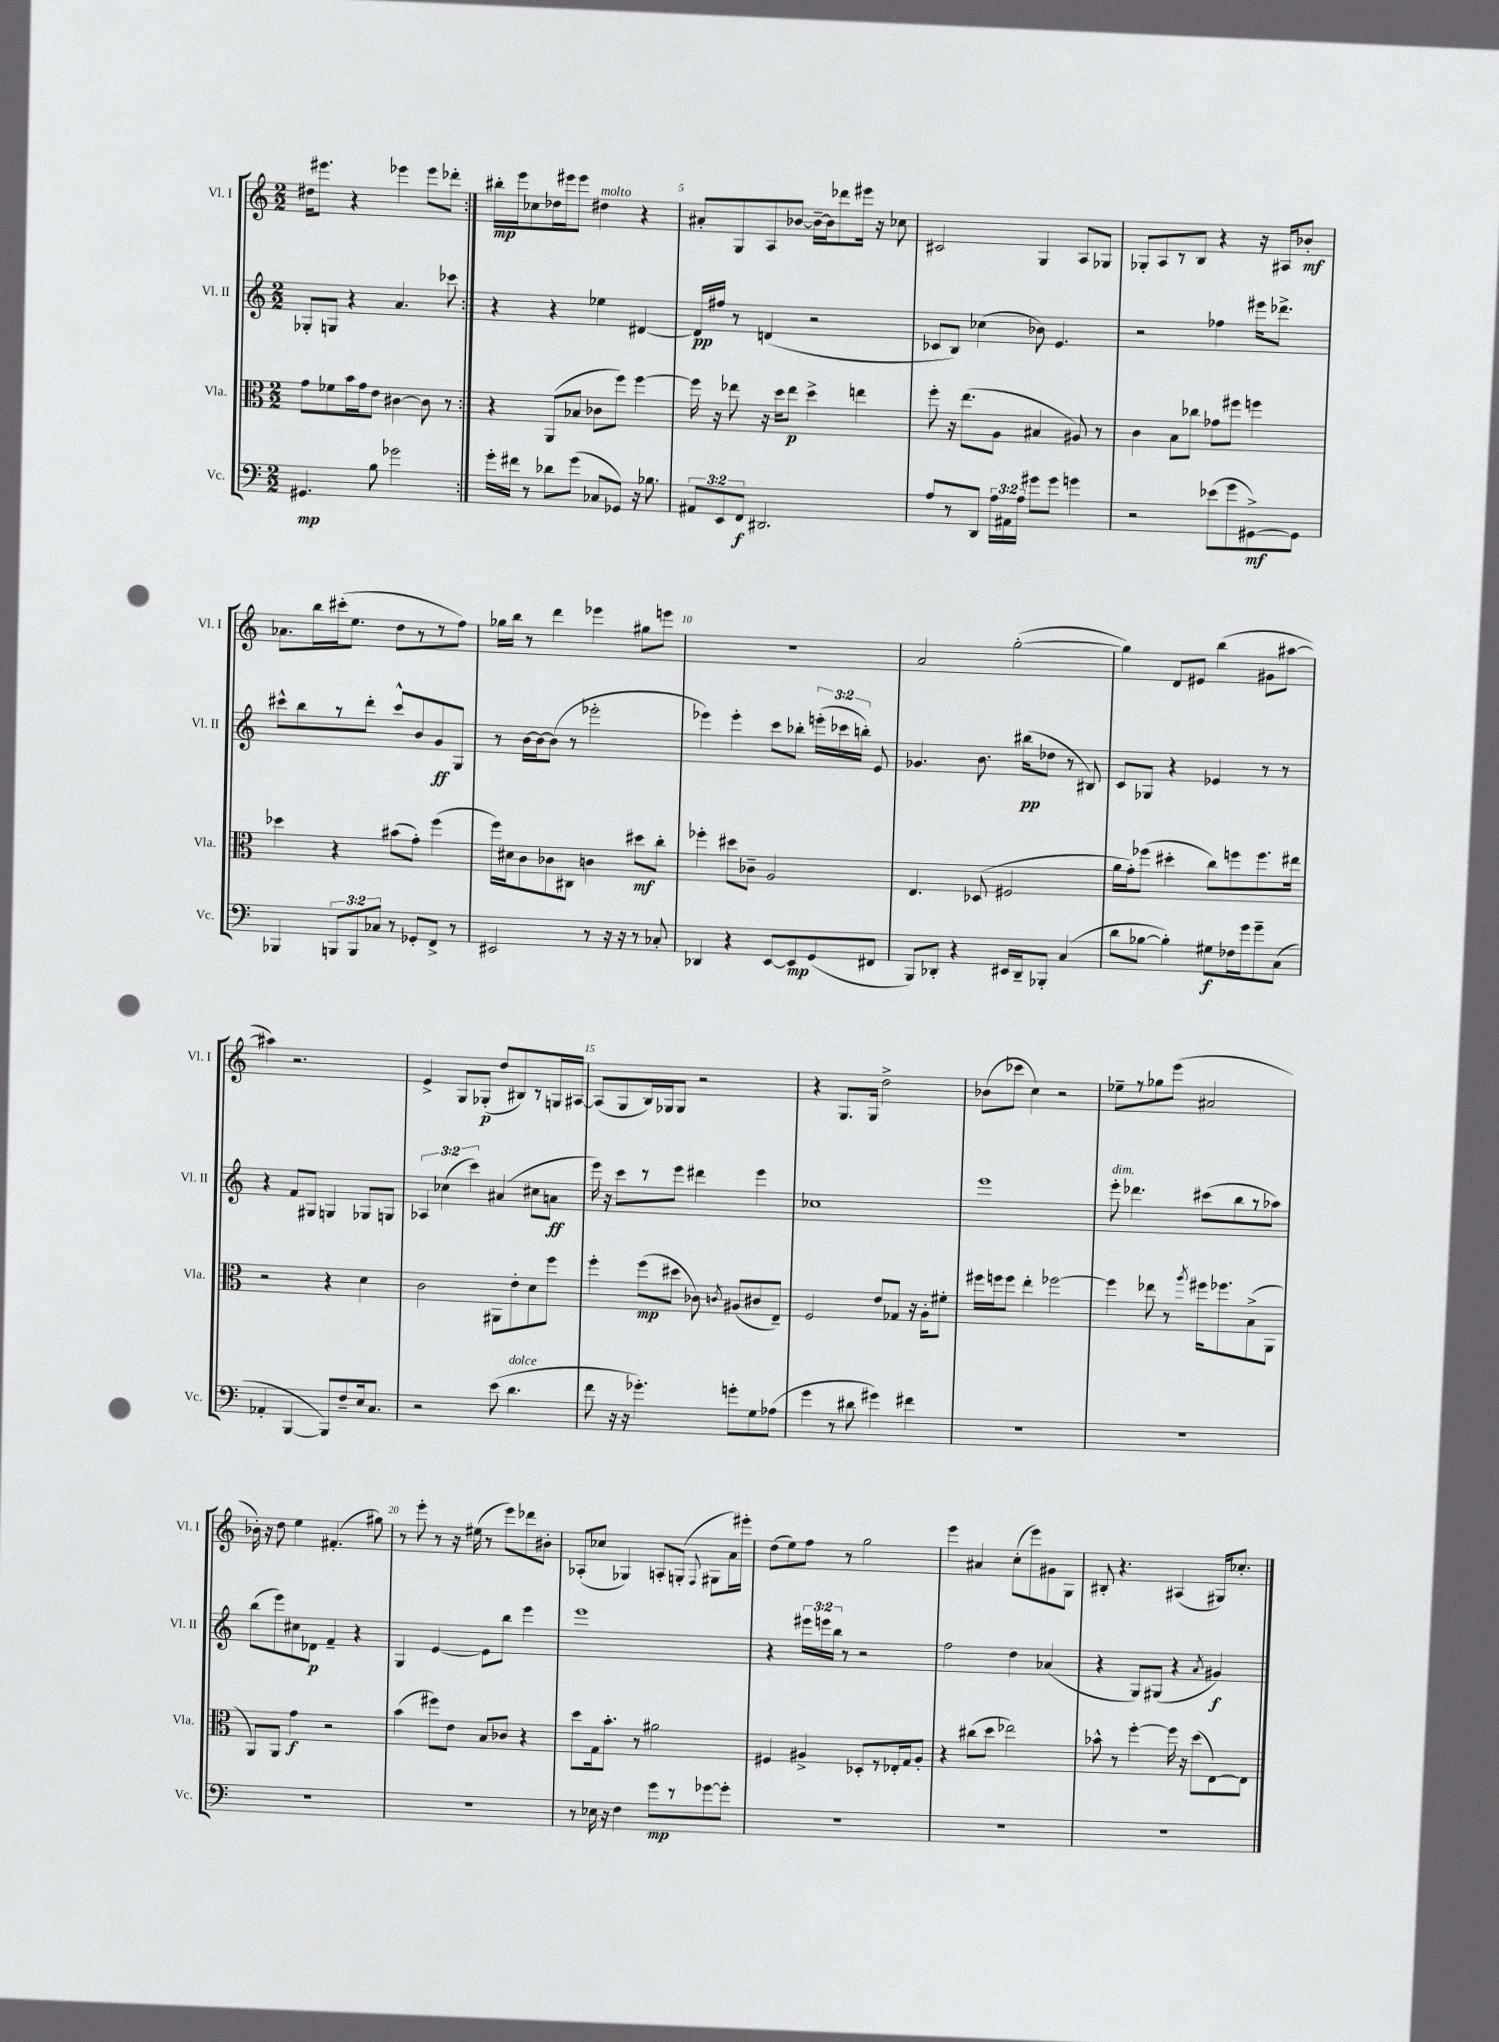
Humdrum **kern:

**kern	**dynam	**kern	**dynam	**kern	**dynam	**kern	**dynam
*part4	*part4	*part3	*part3	*part2	*part2	*part1	*part1
*staff4	*staff4	*staff3	*staff3	*staff2	*staff2	*staff1	*staff1
*I"Vc.	*	*I"Vla.	*	*I"Vl. II	*	*I"Vl. I	*
*I'Vc.	*	*I'Vla.	*	*I'Vl. II	*	*I'Vl. I	*
*clefF4	*	*clefC3	*	*clefG2	*	*clefG2	*
*k[]	*	*k[]	*	*k[]	*	*k[]	*
*M2/2	*	*M2/2	*	*M2/2	*	*M2/2	*
=3	=3	=3	=3	=3	=3	=3	=3
4.GG#X/	mp	8g\L	.	8G-X'/L	.	16dd#X\KL	.
.	.	.	.	.	.	8.eee#X\J	.
.	.	8f-X\	.	8Gn/J	.	.	.
.	.	16b\L	.	4r	.	4r	.
.	.	16g\J	.	.	.	.	.
8B\	.	8e\J	.	.	.	.	.
2g-X\	.	[4c#X\	.	4.a/	.	4eee-X\	.
.	.	8c#\]	.	.	.	8eee-\L	.
.	.	8r	.	8ccc-X\	.	8ddd-X'\J	.
=4:|!	=4:|!	=4:|!	=4:|!	=4:|!	=4:|!	=4:|!	=4:|!
16g'\LL	.	4r	.	4r	.	16bb#X'\LL	mp
16f#X\JJ	.	.	.	.	.	16eee\J	.
8r	.	.	.	.	.	8cc-X\	.
8d-X\L	.	(8AA/L	.	4r	.	16dd-X\L	.
.	.	.	.	.	.	16eee#X\J	.
(8g\J	.	8B-X/J	.	.	.	8eee#\J	.
!	!	!	!	!	!	!LO:TX:a:i:t=molto	!
8C-X/L	.	8c-X\L	.	4ee-X\	.	4dd#X\	.
8GG-X/J)	.	8ff\J)	.	.	.	.	.
16r	.	[4ff\	.	[4d#X/	.	4r	.
8.B-X\	.	.	.	.	.	.	.
=5	=5	=5	=5	=5	=5	=5	=5
12AA#X/L	.	16ff\]	.	16d#/LL]	pp	8a#X'/L	.
.	.	16r	.	16ff#X/JJ	.	.	.
12EE/	.	.	.	.	.	.	.
.	.	8ee-X\	.	8r	.	8G/	.
12FF/J	f	.	.	.	.	.	.
2.DD#X/	.	16r	.	(4dn/	.	8A/	.
.	.	16dd\KL	.	.	.	.	.
.	.	8ee-\J	p	.	.	[8b-X/J	.
.	.	4dd^\	.	2r	.	16b-~\LL_	.
.	.	.	.	.	.	16b-\J]	.
.	.	.	.	.	.	8ddd-X\	.
.	.	4een\	.	.	.	16eee#X\Jk	.
.	.	.	.	.	.	16r	.
.	.	.	.	.	.	8cc-X\	.
=6	=6	=6	=6	=6	=6	=6	=6
8A/L	.	8ff'\	.	8c-X/L	.	2c#X/	.
8r	.	16r	.	8B/J)	.	.	.
.	.	(8.ee\L	.	.	.	.	.
8DD/J	.	.	.	(4cc-X\	.	.	.
24A\LL	.	8A\J	.	.	.	.	.
24AA#X\	.	.	.	.	.	.	.
24A\JJ	.	.	.	.	.	.	.
8g#X\L	.	4B#X/	.	8b-X\)	.	4G/	.
8g#\J	.	.	.	4.e/	.	.	.
4gn\	.	8A#X/)	.	.	.	8A/L	.
.	.	8r	.	.	.	8G-X/J	.
=7	=7	=7	=7	=7	=7	=7	=7
2r	.	4c\	.	2r	.	8G-X'/L	.
.	.	.	.	.	.	8A/	.
.	.	8B\L	.	.	.	8r	.
.	.	8cc-X\J	.	.	.	8B/J	.
(8e-X\L	.	8g-X\L	.	4ff-X\	.	4r	.
8g\	.	8ff#X\J	.	.	.	.	.
[8GG#X^\)	mf	4ffn\	.	16eee#X\KL	.	16r	.
.	.	.	.	8.ddd-X^\J	.	16A#X/KL	.
8GG#\J]	.	.	.	.	.	8b-X'/J	mf
!!LO:LB:g=z
=8	=8	=8	=8	=8	=8	=8	=8
4BBB-X/	.	4dd-X\	.	8ccc#X^^\L	.	8.a-X\L	.
.	.	.	.	8bb\	.	.	.
.	.	.	.	.	.	16bb\L	.
12BBBn/L	.	4r	.	8r	.	(16ccc#X'\J	.
.	.	.	.	.	.	8.ee\J	.
12BBB/	.	.	.	.	.	.	.
.	.	.	.	8ddd'\J	.	.	.
12C-X/J	.	.	.	.	.	.	.
8r	.	(8b#X\L	.	8ccc#^^/L	.	8dd\L	.
8GG-X'/L	.	8g'\J)	.	8b/	.	8r	.
8FF^/J	.	(4ff\	.	8g/	ff	8r	.
8r	.	.	.	8G/J	.	8ff\J)	.
=9	=9	=9	=9	=9	=9	=9	=9
2EE#X/	.	16ff\LL)	.	8r	.	16gg-X\LL	.
.	.	16d#X\J	.	.	.	16bb\JJ	.
.	.	8c\	.	[16b\LL	.	8r	.
.	.	.	.	16b\J_	.	.	.
.	.	8c-X\	.	(8b\J]	.	4ddd\	.
.	.	8C#X\J	.	8r	.	.	.
8r	.	4cn\	.	2eee-X'\	.	4eee-X\	.
16r	.	.	.	.	.	.	.
16r	.	.	.	.	.	.	.
8r	.	8dd#X\L	mf	.	.	8gg#X\L	.
8C-X'/	.	8cc'\J	.	.	.	8eeen\J	.
=10	=10	=10	=10	=10	=10	=10	=10
4DD-X/	.	4ff-X'\	.	4eee-X\)	.	1r	.
4r	.	8dd#X\L	.	4eee-'\	.	.	.
.	.	8c-X~\J	.	.	.	.	.
[8EE/L	.	2A/	.	8ccc\L	.	.	.
8EE/]	mp	.	.	8bb-X'\J	.	.	.
(8GG/	.	.	.	(24eeen'\LL	.	.	.
.	.	.	.	24ccc-X\	.	.	.
.	.	.	.	24bbn'\JJ)	.	.	.
8FF#X/J	.	.	.	8e/	.	.	.
=11	=11	=11	=11	=11	=11	=11	=11
8BBB/L)	.	4.E/	.	4.g-X/	.	2a/	.
8DD-X'/J	.	.	.	.	.	.	.
4r	.	.	.	.	.	.	.
.	.	(8D-X/	.	8.b\	.	.	.
16EE#X/LL	.	2F#X/	.	.	.	([2gg'\	.
16DD-~/J	.	.	.	(16bb#X\KL	pp	.	.
8BBB-X'/J	.	.	.	8dd-X\J	.	.	.
(4C/	.	.	.	8r	.	.	.
.	.	.	.	8B#X/)	.	.	.
=12	=12	=12	=12	=12	=12	=12	=12
8d\L	.	16a\LL	.	8c/L	.	4gg\])	.
.	.	16g'\J)	.	.	.	.	.
[8B-X\J	.	(8ff-X\J	.	8G-X/J	.	.	.
4B-'\])	.	4dd#X'\	.	4r	.	8d/L	.
.	.	.	.	.	.	8e#X/J	.
8G#X\L	f	8cc\L)	.	4e-X/	.	(4bb\	.
16F-X\L	.	8ffn\	.	.	.	.	.
16g\J	.	.	.	.	.	.	.
8g~\	.	8.ff\	.	8r	.	8g#X\L	.
(8C\J	.	.	.	8r	.	[8aa#X\J	.
.	.	16ee#X\Jk	.	.	.	.	.
!!LO:LB:g=z
=13	=13	=13	=13	=13	=13	=13	=13
4AA-X'/	.	2r	.	4r	.	4aa#X\])	.
[4BBB/	.	.	.	8f/L	.	2.r	.
.	.	.	.	8G#X/J	.	.	.
8BBB/L])	.	4r	.	4Gn/	.	.	.
8F~/	.	.	.	.	.	.	.
16E/k	.	4d\	.	8G-X/L	.	.	.
8.C/J	.	.	.	.	.	.	.
.	.	.	.	8Gn/J	.	.	.
=14	=14	=14	=14	=14	=14	=14	=14
2r	.	2c\	.	6A-X/	.	4e^/	.
.	.	.	.	(6cc-X\	.	.	.
.	.	.	.	.	.	8G/L	.
.	.	.	.	6ccc\)	.	.	.
.	.	.	.	.	.	(8G-X'/J	p
(8e\	.	8AA#X\L	.	(4a#X/	.	8dd/L	.
!LO:TX:a:i:t=dolce	!	!	!	!	!	!	!
4.d\	.	8e'\	.	.	.	8B#X/)	.
.	.	8d\	.	8cc#X\L	.	8r	.
.	.	8ff\J	.	8an\J	ff	16Gn/L	.
.	.	.	.	.	.	[16A#X/JJ	.
=15	=15	=15	=15	=15	=15	=15	=15
8f\	.	4ff'\	.	16eee\)	.	(8A#/L]	.
.	.	.	.	16r	.	.	.
16r	.	.	.	8ccc\L	.	8G/	.
16r	.	.	.	.	.	.	.
4.g-X'\)	.	(8ff\L	mp	8r	.	16B/L)	.
.	.	.	.	.	.	16G-X/J	.
.	.	8dd#X\J	.	8eee\J	.	8G-/J	.
.	.	8c-X\)	.	4ddd#X\	.	2r	.
.	.	8qcn/	.	.	.	.	.
8gn'\L	.	(8A#X/L	.	.	.	.	.
8G\	.	8c#X/	.	4eee\	.	.	.
(8A-X\J	.	8E~/J)	.	.	.	.	.
=16	=16	=16	=16	=16	=16	=16	=16
4g\	.	2F/	.	1cc-X	.	4r	.
8r	.	.	.	.	.	8.G/L	.
8d#X\	.	.	.	.	.	.	.
.	.	.	.	.	.	16G/Jk	.
4g#X\)	.	8e/L	.	.	.	2dd^\	.
.	.	8G-X/J	.	.	.	.	.
4f#X\	.	16r	.	.	.	.	.
.	.	16A'\KL	.	.	.	.	.
.	.	8f#X'\J	.	.	.	.	.
=17	=17	=17	=17	=17	=17	=17	=17
1r	.	16ff#X\LL	.	1eee	.	(8b-X\L	.
.	.	16ffn\J	.	.	.	.	.
.	.	8ff\J	.	.	.	8ccc-X\J	.
.	.	4ee'\	.	.	.	4cc\)	.
.	.	[2ff-X\	.	.	.	2r	.
=18	=18	=18	=18	=18	=18	=18	=18
!	!	!	!	!LO:TX:a:i:t=dim.	!	!	!
1r	.	4ff-\]	.	8eee'\	.	8ee-X~\L	.
.	.	.	.	4.ddd-X\	.	8r	.
.	.	8ee-X\	.	.	.	8gg-X\	.
.	.	8r	.	.	.	(8eee\J	.
.	.	8qaa/	.	.	.	.	.
.	.	16ff#X\KL	.	(8ccc#X\L	.	2a#X/	.
.	.	8.ff-X\	.	.	.	.	.
.	.	.	.	8bb\	.	.	.
.	.	(8B^\	.	8r	.	.	.
.	.	8AA\J	.	8aa-X\J)	.	.	.
!!LO:LB:g=z
=19	=19	=19	=19	=19	=19	=19	=19
1r	.	8AA/L)	.	(8bb\L	.	16b-X'\)	.
.	.	.	.	.	.	16r	.
.	.	8AA/J	.	8eee\)	.	8dd\	.
.	.	4g\	f	8cc#X\	.	4ee\	.
.	.	.	.	8d-X\J	p	.	.
.	.	2r	.	4f~/	.	(4.f#X'/	.
.	.	.	.	4r	.	.	.
.	.	.	.	.	.	8gg#X\)	.
=20	=20	=20	=20	=20	=20	=20	=20
1r	.	(4b\	.	4G/	.	8r	.
.	.	.	.	.	.	8eee'\	.
.	.	8ff#X\L)	.	[4e/	.	8r	.
.	.	8e\J	.	.	.	16r	.
.	.	.	.	.	.	(16ee#X\	.
.	.	8B/L	.	8e\L]	.	8r	.
.	.	8c-X/J	.	8bb\J	.	8eee\L)	.
.	.	4r	.	4eee\	.	8ddd-X\	.
.	.	.	.	.	.	8b#X'\J	.
=21	=21	=21	=21	=21	=21	=21	=21
8r	.	8dd\L	.	1eee	.	(8A-X'/L	.
16E-X\	.	16G\k	.	.	.	8cc-X/J	.
16r	.	8.b'\J	.	.	.	.	.
4F\	.	.	.	.	.	4G-X/)	.
.	.	8r	.	.	.	.	.
8g\L	mp	2a#X\	.	.	.	8An'/L	.
8r	.	.	.	.	.	(8Gn'/J	.
.	.	.	.	.	.	8qqF/	.
[8g-X\	.	.	.	.	.	8G#X\L	.
8g-'\J]	.	.	.	.	.	16a\L)	.
.	.	.	.	.	.	16eee#X'\JJ	.
=22	=22	=22	=22	=22	=22	=22	=22
1r	.	4F#X/	.	4r	.	(8dd\L	.
.	.	.	.	.	.	8ee\)	.
.	.	4A#X^/	.	24eee#X\LL	.	8ff\J	.
.	.	.	.	24eeen\	.	.	.
.	.	.	.	24bb\JJ	.	.	.
.	.	.	.	8r	.	8r	.
.	.	8D-X'/L	.	2r	.	2gg\	.
.	.	8r	.	.	.	.	.
.	.	16E-X'/L	.	.	.	.	.
.	.	16G/J	.	.	.	.	.
.	.	8A#'/J	.	.	.	.	.
=23	=23	=23	=23	=23	=23	=23	=23
1r	.	4r	.	2ff\	.	4eee\	.
.	.	(8cc#X\L	.	.	.	4a#X/	.
.	.	8dd\J	.	.	.	.	.
.	.	2ee-X\)	.	4dd\	.	(8cc'\L	.
.	.	.	.	.	.	8eee\)	.
.	.	.	.	(4a-X/	.	8g#X\	.
.	.	.	.	.	.	8G\J	.
=24	=24	=24	=24	=24	=24	=24	=24
1r	.	8b-X^^\	.	4r	.	8B#X'/	.
.	.	8r	.	.	.	4.r	.
.	.	[4ff'\	.	8G/L)	.	.	.
.	.	.	.	(8G#X/J	.	.	.
.	.	16ff\]	.	4r	.	(4A#X/	.
.	.	16r	.	.	.	.	.
.	.	(8dd\L	.	.	.	.	.
.	.	.	.	8qa/	.	.	.
.	.	[8E\)	.	4g#X/)	f	16G#X/KL)	.
.	.	.	.	.	.	8.cc-X'/J	.
.	.	8E\J]	.	.	.	.	.
==	==	==	==	==	==	==	==
*-	*-	*-	*-	*-	*-	*-	*-
